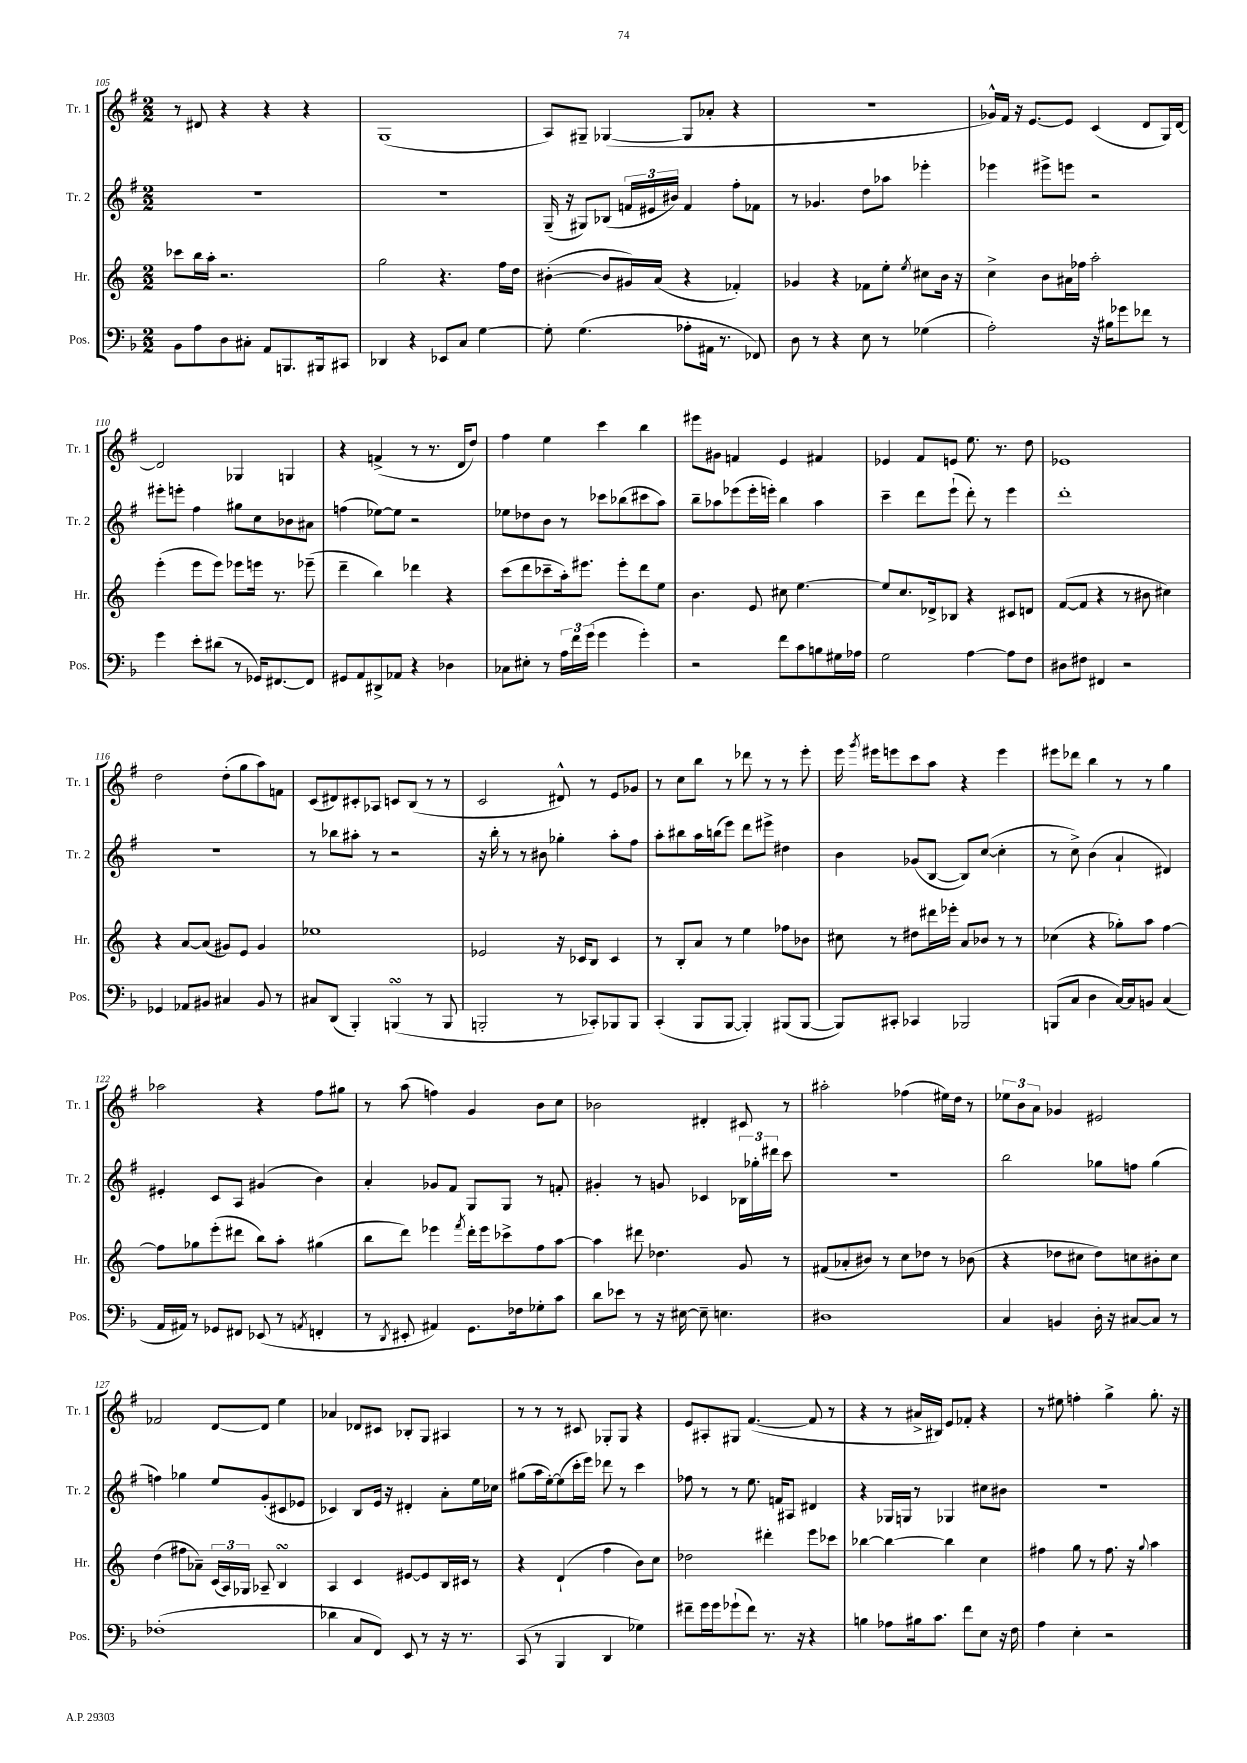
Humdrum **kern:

**kern	**kern	**kern	**kern
*staff4	*staff3	*staff2	*staff1
*clefF4	*clefG2	*clefG2	*clefG2
*k[b-]	*k[]	*k[f#]	*k[f#]
*M2/2	*M2/2	*M2/2	*M2/2
8BB-	8ccc-	1r	8r
8A	16bb	.	8d#
.	16aa'	.	.
8D	2.r	.	4r
8C#'	.	.	.
8AA	.	.	4r
8.BBB	.	.	.
.	.	.	4r
16BBB#	.	.	.
8CC#	.	.	.
=	=	=	=
4DD-	2gg	1r	(1G
4r	.	.	.
8EE-	4.r	.	.
8C	.	.	.
[4G	.	.	.
.	16ff	.	.
.	16dd	.	.
=	=	=	=
8G']	([4b#'	(16G~	8A)
.	.	16r	.
(4.G	.	8G#)	8G#~
.	8b#]	(8B-	([4G-
.	16g#)	24f	.
.	.	24e#	.
.	(16a	.	.
.	.	24b#)	.
8A-'	4r	4f	8G-]
16AA#	.	.	8a-'
8.r	.	.	.
.	4f-')	8ff#'	4r
8FF-)	.	8f-	.
=	=	=	=
8D	4g-	8r	1r
8r	.	4.g-	.
4r	4r	.	.
8E	8f-	8dd	.
8r	8ee'	8aa-	.
.	8qee	.	.
(4G-	8cc#	4eee-'	.
.	16b	.	.
.	16r	.	.
=	=	=	=
2A')	4cc^	4eee-	16g-^^)
.	.	.	16f#
.	.	.	16r
.	.	.	[8.e
.	8b	8eee#^	.
.	16a#	8eee	8e]
.	16ff-	.	.
16r	2aa'	2r	(4c
16B#	.	.	.
8g-	.	.	.
8f-	.	.	8d
8r	.	.	16G)
.	.	.	[16d
=	=	=	=
4g	(4eee'	8eee#'	2d]
.	.	8eee'	.
8e'	8eee	4ff#	.
(8d#	8eee)	.	.
8r	8eee-	8gg#	4G-
16GG-)	16eee	8cc	.
[8.FF#	8.r	.	.
.	.	8b-	4G
8FF#]	(8eee-~	8a#	.
=	=	=	=
8GG#	4ddd~	(4ff	4r
8AA	.	.	.
8DD#^	4bb)	[8ee-)	(4f^
8AA-	.	8ee-]	.
4r	4ddd-	2r	8r
.	.	.	8.r
4D-	4r	.	.
.	.	.	16d
.	.	.	8dd)
=	=	=	=
8C-	(8ccc	8ee-	4ff#
8E#'	8ddd	8dd-	.
8r	8ccc-~	8b	4ee
24A	16aa')	8r	.
24f	.	.	.
.	8.eee#	.	.
(24g	.	.	.
4g	.	8ccc-	4ccc
.	8eee#'	(8bb-	.
4g')	8ddd	8ccc#	4bb
.	8ee	8aa)	.
=	=	=	=
2r	4.b	8bb~	8eee#
.	.	8aa-	8g#
.	.	(8eee-	4f
.	8e	16eee-'	.
.	.	16eee')	.
8f	8cc#	4bb	4e
8c	[4.ee	.	.
8B	.	4aa-	4f#
16G#	.	.	.
16A-	.	.	.
=	=	=	=
2G	8ee]	4ccc~	4e-
.	8.cc	.	.
.	.	8ddd	8f#
.	16d-^	.	.
.	8B-	(8eee`	8e
[4A	4r	8ddd')	8.ee
.	.	8r	.
.	.	.	8.r
8A]	8c#	4eee	.
8F	8d	.	8dd
=	=	=	=
8D#	([8f	1ddd'	1e-
8F#	8f]	.	.
4FF#	4r	.	.
2r	8r	.	.
.	8b#	.	.
.	4cc#)	.	.
=	=	=	=
4GG-	4r	1r	2dd
8AA-	[8a	.	.
8BB#	(8a]	.	.
4C#	8g#)	.	(8dd'
.	8e	.	8gg
8BB#	4g#	.	8aa)
8r	.	.	8f
=	=	=	=
8C#	1ee-	8r	(8c
(8DD	.	8bb-	8d#)
4BBB-')	.	8aa#'	8c#'
.	.	8r	8A-
(4BBB	.	2r	8c
.	.	.	(8B
8r	.	.	8r
8BBB	.	.	8r
=	=	=	=
2BBB'	2e-	16r	2c
.	.	16bb'	.
.	.	8r	.
.	.	8r	.
.	.	8b#	.
8r	16r	4gg-'	8d#^^)
.	16c-	.	.
8CC-')	8B	.	8r
8BBB-	4c-	8aa'	8e
8BBB-	.	8ff#	8g-
=	=	=	=
(4CC'	8r	8aa'	8r
.	8B'	8bb#	8cc
8BBB-	8a	16aa	8bb
.	.	(16bb	.
[8BBB-	8r	8eee)	8r
4BBB-'])	4ee	8ddd	8ddd-
.	.	8eee#^	8r
(8BBB#	8ff-	4dd#	8r
[8BBB#	8b-	.	8eee'
=	=	=	=
8BBB#])	8cc#	4b	16eee
.	.	.	8qggg
.	.	.	16eee#
8CC#'	8r	.	8eee
4CC-	8dd#	(8g-	8ccc
.	16ddd#	[8B	8aa
.	16eee-'	.	.
2BBB-	8a	8B])	4r
.	8b-	([8cc	.
.	8r	4cc']	4eee
.	8r	.	.
=	=	=	=
(8BBB	(4cc-	8r	8eee#
8C	.	8cc^)	8ddd-
4D	4r	(4b	4bb
[16C)	8gg-')	4a`	8r
16C]	.	.	.
8BB	8aa	.	8r
(4C	[4ff	4d#)	4gg
=	=	=	=
16AA	8ff]	4e#'	2aa-
16AA#)	.	.	.
8r	8gg-	.	.
8GG-	(8eee'	8c	.
8FF#	8ddd#	8A	.
(8EE-	8bb)	(4g#	4r
8r	8aa'	.	.
8qAA	.	.	.
4FF'	(4gg#	4b)	8ff#
.	.	.	8gg#
=	=	=	=
8r	8bb	4a'	8r
8qDD	.	.	.
8EE#'	8ddd)	.	(8aa
4AA#)	4eee-	8g-	4ff)
.	.	8f#	.
.	8qfff	.	.
8.GG	16ddd'	8G	4g
.	16eee-	.	.
.	8ccc-^	8G	.
16F-	.	.	.
8G-'	8ff	8r	8b
8c	[8aa	8f'	8cc
=	=	=	=
8d	4aa]	4g#'	2b-
8e-	.	.	.
8r	8ddd#	8r	.
16r	4.dd-	8g	.
[16E#	.	.	.
8E#~]	.	4c-	4d#'
4.E	.	.	.
.	8g	24B-	8c#
.	.	24gg-'	.
.	.	24ddd#	.
.	8r	8ccc	8r
=	=	=	=
1D#	(8f#	1r	2aa#'
.	8a-'	.	.
.	8b#)	.	.
.	8r	.	.
.	8cc	.	(4ff-
.	8dd-	.	.
.	8r	.	16ee#)
.	.	.	16dd
.	(8b-	.	8r
=	=	=	=
4C	4r	2bb	12ee-
.	.	.	12b
.	.	.	12a
4BB	8dd-	.	4g-
.	8cc#	.	.
16D'	8dd-)	8gg-	2e#
16r	.	.	.
[8C#	8cc	8ff	.
8C#]	8b#'	(4gg-	.
8r	8cc	.	.
=	=	=	=
(1F-'	(4dd	4ff)	2f-
.	8ff#	4gg-	.
.	8a-~)	.	.
.	(24c	8ee	[8d
.	24A)	.	.
.	24G-	.	.
.	8A-~	(8g'	8d]
.	4B	8c#	4ee
.	.	8e-	.
=	=	=	=
4d-	4A	4c-)	4a-
8C	4c	8B	8d-
8FF)	.	16e	8c#
.	.	16r	.
8EE	[8e#	4d#'	8B-'
8r	8e#]	.	8G
16r	16B	8a'	4A#
8.r	16c#	.	.
.	8r	16ee	.
.	.	16cc-	.
=	=	=	=
(8CC	4r	(8gg#	8r
8r	.	16aa	8r
.	.	[16ee')	.
4BBB-	(4d`	(8ee]	8r
.	.	16ccc'	8c#
.	.	16eee)	.
4DD	4ff	8ddd-	8G-'
.	.	8r	8G-
4G-)	8b)	4ccc	4r
.	8cc	.	.
=	=	=	=
8f#~	2dd-	8ff-	8e
16g	.	8r	8A#'
16g	.	.	.
(8g-`	.	8r	8G#
8f#)	.	8.ee	([4.f#
8.r	4ddd#'	.	.
.	.	16f	.
.	.	8A#	.
16r	.	.	.
4r	8eee	4d#	8f#]
.	8ccc-	.	8r
=	=	=	=
4B	[4bb-	4r	4r
8A-	4bb-_	16G-	8r
.	.	16G	.
16B#	.	8r	16a#^
8.c	.	.	16B#)
.	4bb-]	4G-	8e
8f	.	.	8f-'
8E	4cc	8cc#	4r
16r	.	8b#	.
16F	.	.	.
=	=	=	=
4A	4ff#	1r	8r
.	.	.	8ee#
4E'	8gg	.	4ff'
.	8r	.	.
2r	8.ff#	.	4gg^
.	16r	.	.
.	8qqgg	.	.
.	4aa	.	8.gg'
.	.	.	16r
==	==	==	==
*-	*-	*-	*-
